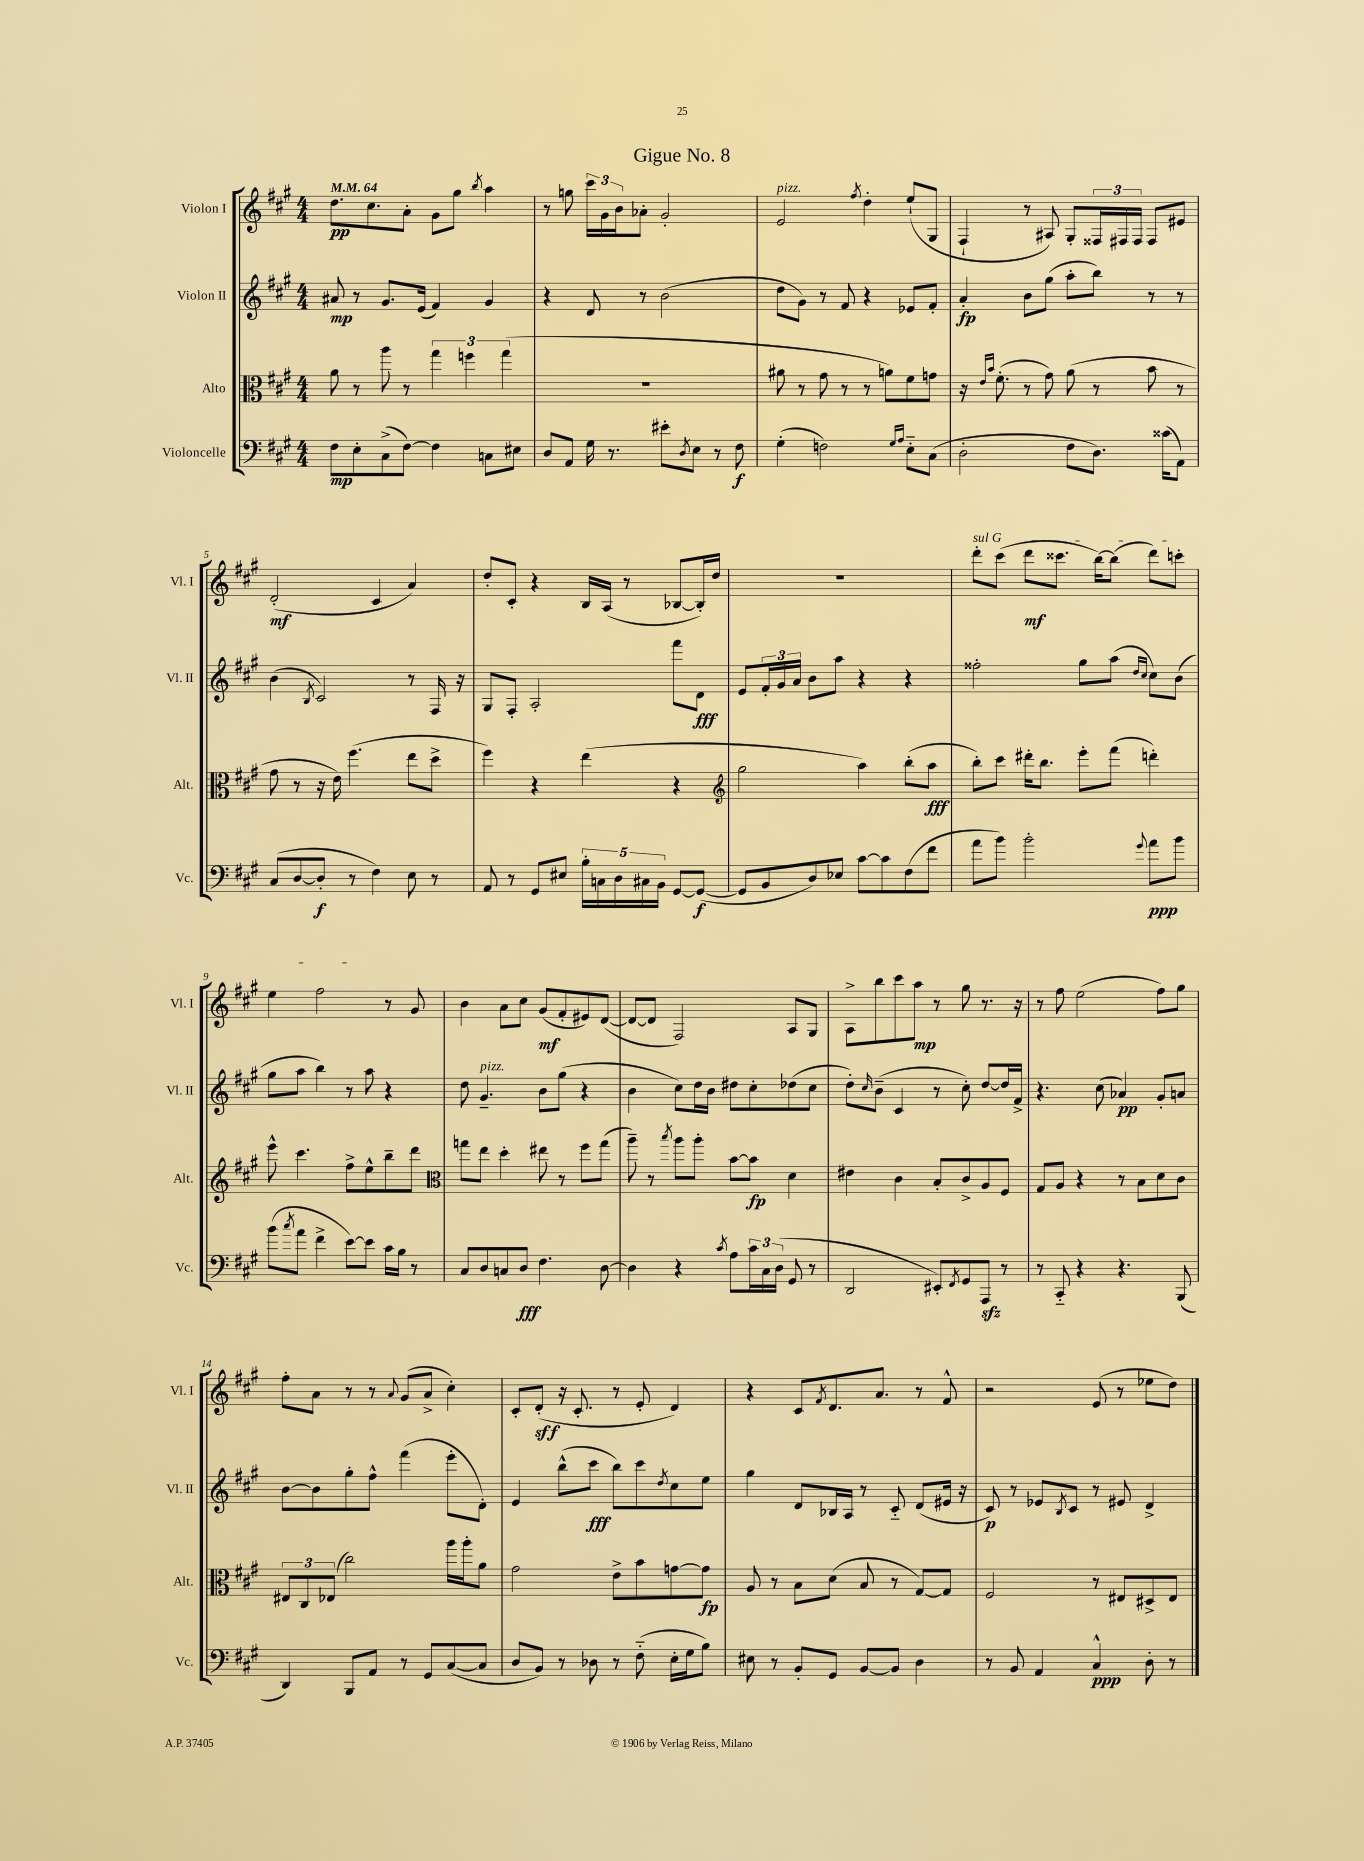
\header { title = "Gigue No. 8" }
<<
\new StaffGroup <<
\new Staff = "s0" \with { instrumentName = "Violon I" shortInstrumentName = "Vl. I" } {
    \clef treble \key a \major \numericTimeSignature \time 4/4 \tempo 4 = 64
    d''8.\pp cis''8. a'8-. gis'8 gis''8 \acciaccatura { b''8 } a''4 |
    r8 g''8 \tuplet 3/2 { cis'''16 gis'16 b'16 } aes'8-. gis'2-. |
    e'2^\markup { \italic "pizz." } \acciaccatura { fis''8 } d''4-. e''8-!( gis8 |
    fis4-! r8 ais8) gis8-. \tuplet 3/2 { fisis16 fis16 fis16 } fis8 eis'8 |
    d'2-.\mf( cis'4 a'4) |
    d''8-. cis'8-. r4 b16 a16( r8 bes8~ bes16-.) d''16 |
    R1 |
    \once \override TextSpanner.bound-details.left.text = \markup { \italic "sul G" } d'''8-.\startTextSpan cis'''8( d'''8\mf cisis'''8. b''16~) b''8( d'''8) c'''8-. |
    e''4 fis''2\stopTextSpan r8 gis'8 |
    b'4 a'8 cis''8 gis'8\mf( fis'8-. eis'8) d'8~( |
    d'8~ d'8 fis2) a8 gis8 |
    a8-> b''8 cis'''8 a''8\mp r8 gis''8 r8. r16 |
    r8 fis''8 e''2( fis''8) gis''8 |
    fis''8-. a'8 r8 r8 \appoggiatura { a'8 } gis'8( a'8-> cis''4-.) |
    cis'8-. d'8-.\sff( r16 cis'8.-. r8 e'8-. d'4) |
    r4 cis'8 \acciaccatura { fis'8 } d'8. a'8. r8 fis'8-^ |
    r2 e'8( r8 ees''8 d''8) \bar "|." |
}
\new Staff = "s1" \with { instrumentName = "Violon II" shortInstrumentName = "Vl. II" } {
    \clef treble \key a \major \numericTimeSignature \time 4/4
    ais'8\mp r8 gis'8. e'16( fis'4) gis'4 |
    r4 d'8 r8 b'2( |
    d''8 gis'8) r8 fis'8 r4 ees'8 fis'8-. |
    a'4-.\fp b'8 gis''8( a''8-. b''8) r8 r8 |
    b'4( \acciaccatura { b8 } cis'2) r8 fis16 r16 |
    gis8 fis8-. a2-. fis'''8 d'8\fff |
    e'8 \tuplet 3/2 { fis'16-. gis'16 a'16 } b'8 a''8 r4 r4 |
    fisis''2-. gis''8 a''8( \grace { d''16 cis''16 } cis''8) b'8( |
    gis''8 a''8 b''4) r8 a''8 r4 |
    d''8 gis'4.--^\markup { \italic "pizz." } b'8 gis''8( r4 |
    b'4 cis''8) d''16 b'16 dis''8 cis''8-. des''8( cis''8 |
    d''8-.) \grace { cis''16 } b'8--( cis'4 r8 cis''8-.) d''8~ d''16 fis'16-> |
    r4. cis''8( aes'4\pp) gis'8-. a'8 |
    b'8~ b'8 gis''8-. fis''8-^ fis'''4( e'''8-. d'8-.) |
    e'4 b''8-^( cis'''8\fff b''8) cis'''8 \acciaccatura { d''8 } cis''8 e''8 |
    gis''4 d'8 bes16 a16 r8 cis'8-_ d'8( eis'16 r16 |
    cis'8\p) r8 ees'8 \acciaccatura { b8 } cis'8 r8 eis'8 d'4-> \bar "|." |
}
\new Staff = "s2" \with { instrumentName = "Alto" shortInstrumentName = "Alt." } {
    \clef alto \key a \major \numericTimeSignature \time 4/4
    a'8 r8 a''8 r8 \tuplet 3/2 { gis''4 f''4 gis''4( } |
    R1 |
    ais'8 r8 gis'8 r8 r8 a'8) fis'8 g'8 |
    r16 \grace { e'16 b'16 } fis'8.-.( r8 gis'8) a'8( r8 b'8 r8 |
    gis'8 r8 r16 e'16) fis''4.( e''8 d''8-> |
    fis''4) r4 e''4( r4 |
    \clef treble gis''2 a''4) b''8-.( a''8\fff |
    b''8-.) cis'''8 dis'''16-. b''8. e'''8-. fis'''8( d'''4-.) |
    e'''8-^ cis'''4. fis''8-> e''8-^ b''8-- d'''8 |
    \clef alto g''8 e''8 d''4-. eis''8 r8 fis''8 g''8( |
    a''8--) r8 \acciaccatura { b''8 } a''8 a''8-. b'8~ b'8\fp d'4 |
    eis'4 cis'4 b8-. cis'8-> a8 fis8 |
    gis8 a8 r4 r8 b8 d'8 cis'8 |
    \tuplet 3/2 { eis8 cis8 ees8( } cis''2) a''16 a''16-. a'8 |
    gis'2 e'8-> b'8 g'8~ g'8\fp |
    a8 r8 b8 d'8( b8 r8 gis8~) gis8 |
    fis2 r8 eis8 dis8-> eis8 \bar "|." |
}
\new Staff = "s3" \with { instrumentName = "Violoncelle" shortInstrumentName = "Vc." } {
    \clef bass \key a \major \numericTimeSignature \time 4/4
    fis8\mp e8-. cis8->( fis8~) fis4 c8 eis8 |
    d8 a,8 gis16 r8. eis'8-. \acciaccatura { d8 } e8 r8 fis8\f |
    gis4-.( f2) \grace { gis16 a16 } e8-_ cis8( |
    d2-. fis8 d8.) cisis'16( a,8) |
    cis8( d8~ d8-.\f r8 fis4) e8 r8 |
    a,8 r8 gis,8 eis8 \tuplet 5/4 { b16-. c16 d16 cis16 b,16 } gis,8~ gis,8~\f( |
    gis,8 b,8 d8) ees8 cis'8~ cis'8 fis8( fis'8 |
    a'8 b'8) b'2-. \appoggiatura { gis'8 } a'8\ppp b'8 |
    b'8( \acciaccatura { cis''8 } a'8 fis'4-> e'8~) e'8 cis'16 b16 r8 |
    cis8 d8 c8 d8\fff fis4. d8~ |
    d4 r4 \acciaccatura { cis'8 } a8 \tuplet 3/2 { cis'16 cis16 d16( } gis,8 r8 |
    d,2 eis,8-.) \acciaccatura { fis,8 } gis,8 a,,8\sfz r8 |
    r8 cis,8-_ r4 r4. b,,8( |
    d,4) b,,8 a,8 r8 gis,8 cis8~( cis8 |
    d8 b,8) r8 des8 r8 fis8-_( e16-. gis16 b8) |
    eis8 r8 b,8-. gis,8 b,8~ b,8 d4 |
    r8 b,8 a,4 cis4-^\ppp d8-. r8 \bar "|." |
}
>>
>>
